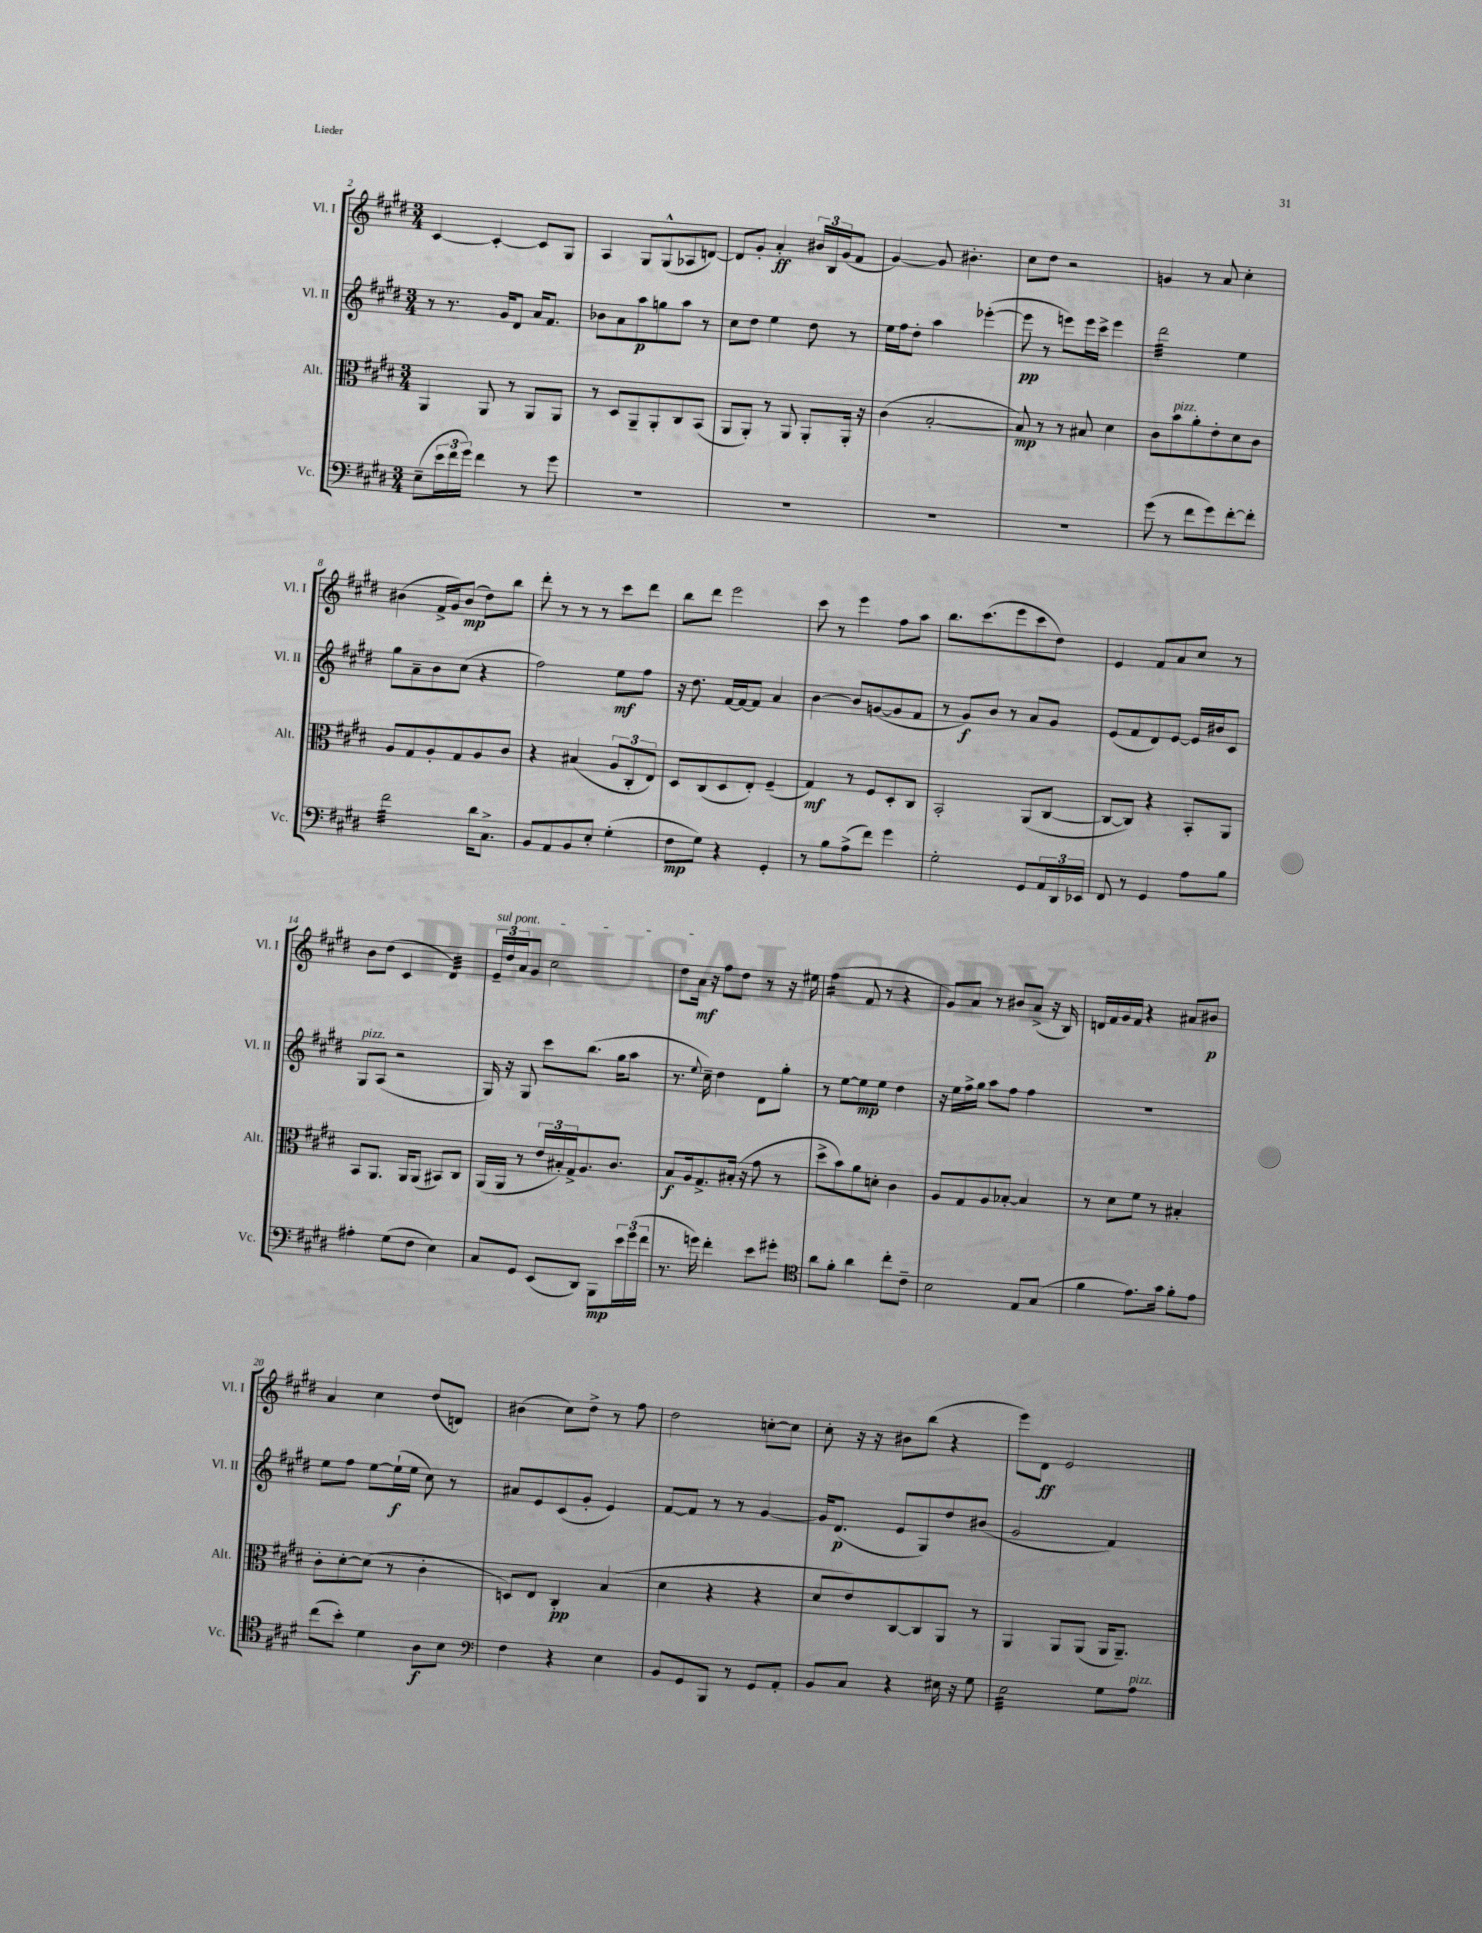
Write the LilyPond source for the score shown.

<<
\new StaffGroup <<
\new Staff = "s0" \with { instrumentName = "Vl. I" shortInstrumentName = "Vl. I" } {
    \clef treble \key e \major \numericTimeSignature \time 3/4
    cis'4~ cis'4~-. cis'8 gis8 |
    a4 gis8 gis8-^( aes8 d'8~) |
    d'8 gis'8-. a'4-.\ff \tuplet 3/2 { bis'16 b16 gis'16( } fis'8 |
    gis'4~) gis'8 bis'4.-. |
    cis''8 dis''8 r2 |
    g'4 r8 a'8 cis''4-. |
    bis'4( fis'16-> gis'16) bis'8\mp( dis''8) b''8 |
    dis'''8-. r8 r8 r8 cis'''8 dis'''8 |
    b''8 dis'''8 e'''2 |
    cis'''8 r8 e'''4 fis''8 a''8 |
    b''8. cis'''8.( e'''8 cis'''8 dis''8) |
    e'4 fis'8 a'8 cis''8 r8 |
    b'8 dis''8( cis'4 dis'4:32) |
    \tuplet 3/2 { \once \override TextSpanner.bound-details.left.text = \markup { \italic "sul pont." } e'16--\startTextSpan dis''16 a'16 } gis'8 cis''2 |
    dis''8 a'16\mf\stopTextSpan r16 fis''8 dis''8 r8 r16 eis''16 |
    fis''4:16( fis'8 r8 r4 |
    gis'8) a'8 r8 bis'8 a'8->( r16 b16) |
    d'16 fis'16 gis'16 fis'16 r4 ais'8 bis'8\p |
    a'4 cis''4 dis''8( d'8) |
    bis'4( cis''8) dis''8-> r8 fis''8 |
    dis''2 c''8~-. c''8 |
    cis''8-. r16 r16 bis'8 b''8( r4 |
    e'''8) dis'8\ff e'2 \bar "|." |
}
\new Staff = "s1" \with { instrumentName = "Vl. II" shortInstrumentName = "Vl. II" } {
    \clef treble \key e \major \numericTimeSignature \time 3/4
    r8 r8. gis'16 dis'8 a'16 fis'8. |
    bes'8 a'8 a''8\p g''8 a''8 r8 |
    cis''8 dis''8 e''4 dis''8 r8 |
    e''16 fis''16 dis''8-. a''4 ees'''4~-.( |
    ees'''8\pp r8 e'''8) e'''16 cis'''16-> e'''4 |
    dis'''2:32 e''4 |
    gis''8 a'8-- b'8 cis''8( r4 |
    fis''2) e''8\mf fis''8 |
    r16 dis''8. fis'16~ fis'16~ fis'8 a'4 |
    b'4~ b'8 g'8~( g'8 fis'8 |
    r8 gis'8\f) b'8 r8 a'8 gis'8 |
    e'8( fis'8 dis'8) e'8~ e'16 bis'16 cis'8 |
    gis8^\markup { \italic "pizz." } a8( r2 |
    gis16) r16 gis8 cis'''8 b''8.( gis''16 a''8 |
    r8. \appoggiatura { e''8 } cis''16--) dis''4 dis'8 gis''8-. |
    r8 e''8~ e''8\mp e''8 dis''4 |
    r16 e''16 fis''16-> gis''16 a''8 fis''8 fis''4 |
    R2. |
    e''8 fis''8 e''8~ e''16-!\f( e''16 cis''8) r8 |
    ais'8 e'8 cis'8( gis'8-. e'4) |
    fis'8~ fis'8 r8 r8 gis'4~ |
    gis'16 dis'8.\p( e'8 gis8) dis''8 bis'8( |
    gis'2 fis'4) \bar "|." |
}
\new Staff = "s2" \with { instrumentName = "Alt." shortInstrumentName = "Alt." } {
    \clef alto \key e \major \numericTimeSignature \time 3/4
    a,4 a,8 r8 a,8 a,8 |
    r8 dis8 a,8-- a,8-. cis8 b,8( |
    a,8 a,8-.) r8 a,8 a,8-. a,16-. r16 |
    cis'4( b2~-. |
    b8\mp) r8 r8 bis8 dis'4 |
    cis'8 b'8^\markup { \italic "pizz." } a'8-. e'8-. dis'8 cis'8 |
    a8 gis8 a8-. gis8 a8 cis'8 |
    r4 bis4( \tuplet 3/2 { a8 cis8-. e8) } |
    dis8 cis8( dis8 e8-.) fis4--( |
    gis4\mf) r8 fis8 dis8-. cis8 |
    b,2-. a,8( cis8~ |
    cis8~ cis8) r4 b,8-. a,8 |
    b,8 a,8. a,16 a,8( bis,8) cis8 |
    a,16( a,16 r8 \tuplet 3/2 { e'16 bis16-.) gis16-> } a8. cis'8. |
    b8\f a16 gis8.-> bis16-.( r16 gis'8 r8 |
    dis''8-> b'8) a'8 d'8-. cis'4 |
    a8 gis8 a8 bes8~-. bes4 |
    r8 dis'8 fis'8 r8 bis4-. |
    cis'8-. dis'8~-. dis'8( r8 cis'4-. |
    d8) e8 cis4-.\pp b4( |
    dis'4 r4 r4 |
    dis'8 e'8) cis8~ cis8 a,8 r8 |
    a,4 a,8 a,8( a,16 a,8.--) \bar "|." |
}
\new Staff = "s3" \with { instrumentName = "Vc." shortInstrumentName = "Vc." } {
    \clef bass \key e \major \numericTimeSignature \time 3/4
    e8--( \tuplet 3/2 { e'16 fis'16 gis'16) } fis'4 r8 gis'8 |
    R2. |
    R2. |
    R2. |
    R2. |
    gis'8( r8 fis'8 gis'8) fis'8~-. fis'8-. |
    fis'2:32 dis'16 cis8.-> |
    b,8 a,8 b,8 e8-. gis4-.( |
    fis8\mp gis8) r4 gis,4-. |
    r8 b8 a8->( fis'8) gis'4 |
    gis2-. gis,8 \tuplet 3/2 { a,16 dis,16 ees,16 } |
    fis,8 r8 gis,4 a8 b8 |
    ais4-. gis8( fis8 e4) |
    cis8 gis,8 e,8( dis,8) b,,8\mp \tuplet 3/2 { e'16 gis'16( fis'16 } |
    r8. g'16) fis'4-. e'8 gis'8-. |
    \clef tenor a'8 fis'8-. a'4 cis''8-. cis'8-- |
    b2 e8 gis8( |
    fis'4 e'8.) gis'16 fis'8-. e'8 |
    cis''8( b'8-.) dis'4 a8\f b8 |
    \clef bass fis4 r4 e4 |
    b,8 gis,8 b,,8 r8 gis,8 a,8-. |
    b,8 cis8 r4 eis16 r16 gis8 |
    e2:32 gis8 a8^\markup { \italic "pizz." } \bar "|." |
}
>>
>>
\layout { \context { \Score currentBarNumber = #2 } }
